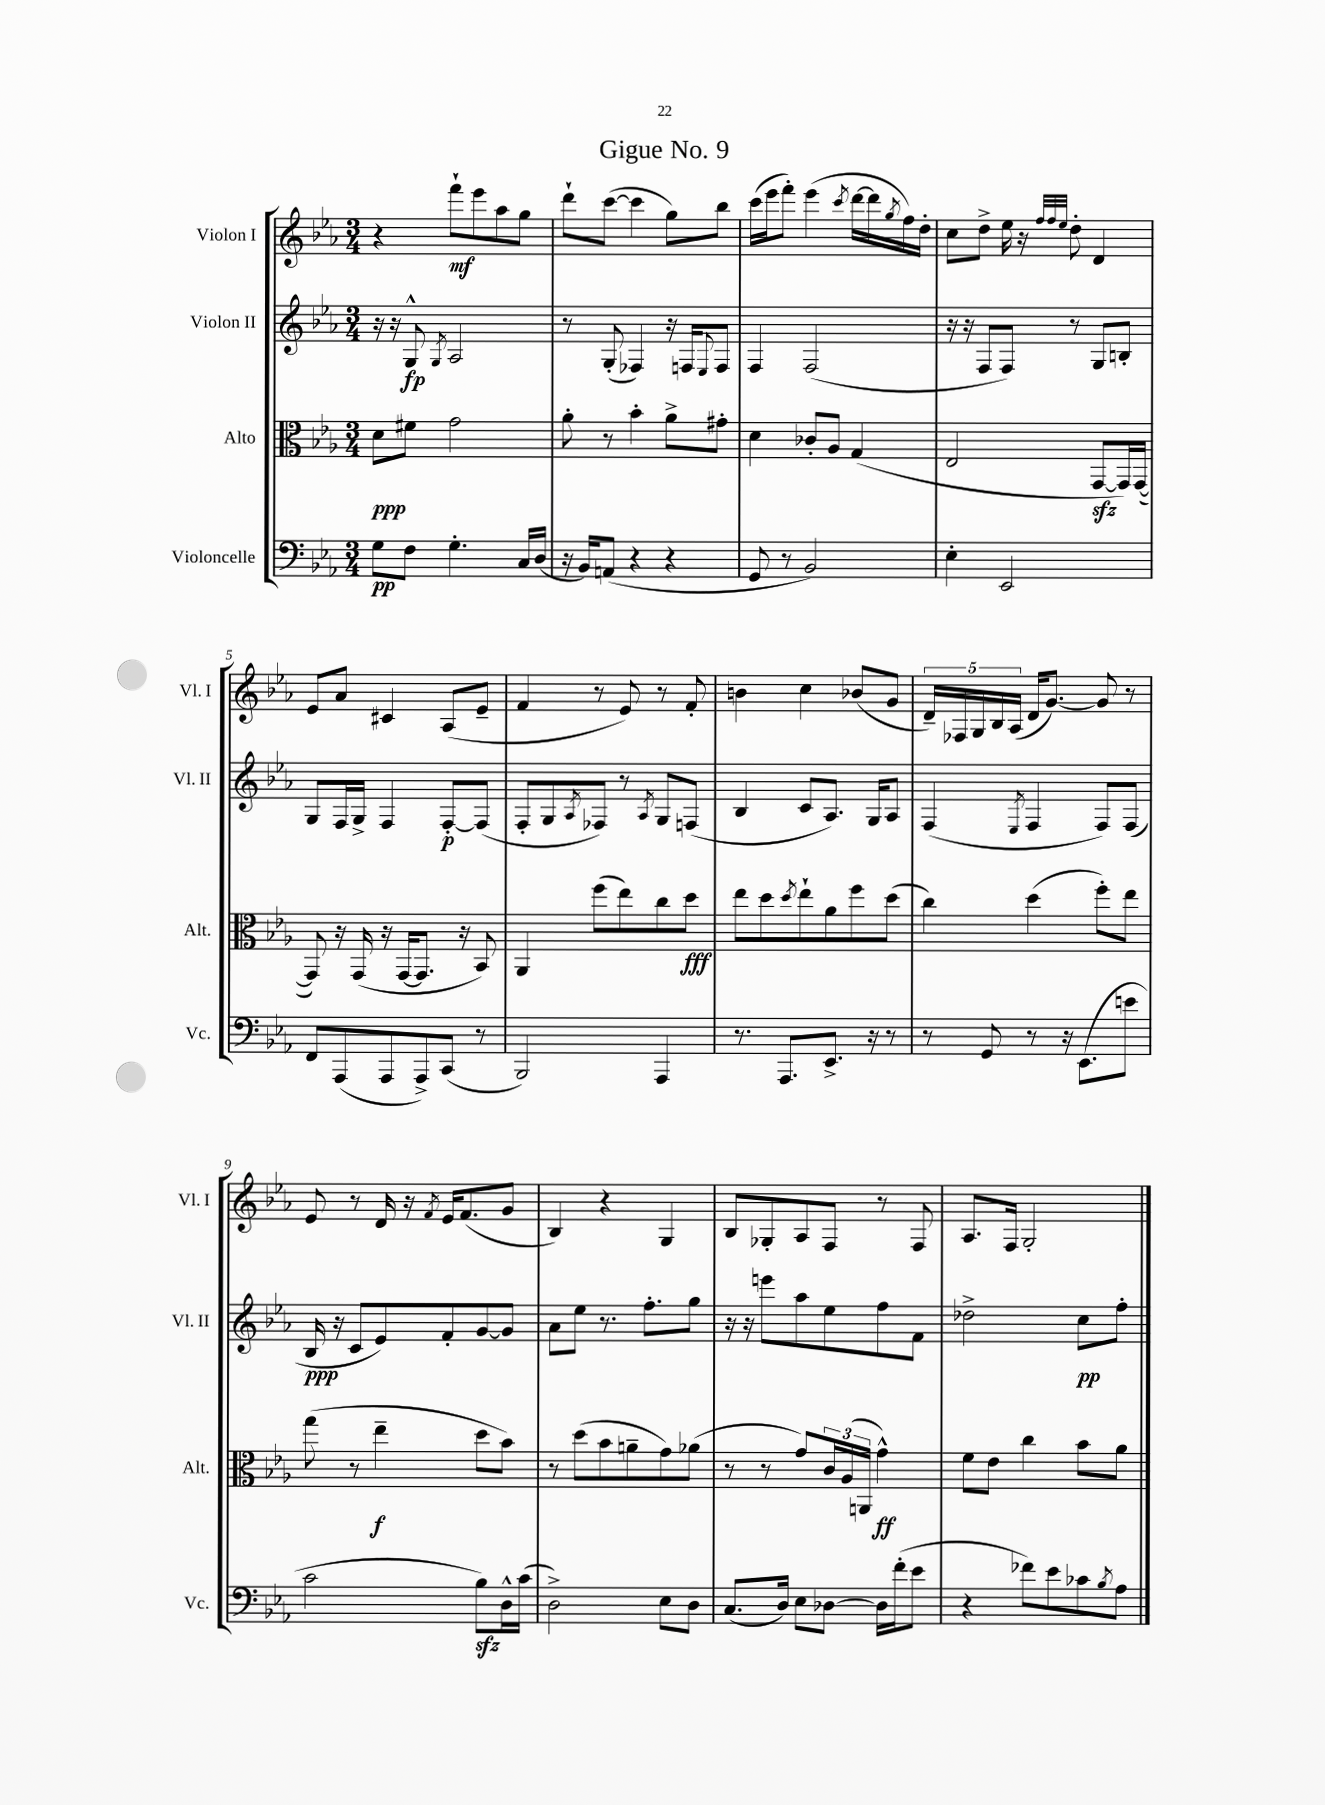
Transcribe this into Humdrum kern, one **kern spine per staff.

**kern	**dynam	**kern	**dynam	**kern	**dynam	**kern	**dynam
*part4	*part4	*part3	*part3	*part2	*part2	*part1	*part1
*staff4	*staff4	*staff3	*staff3	*staff2	*staff2	*staff1	*staff1
*I"Violoncelle	*	*I"Alto	*	*I"Violon II	*	*I"Violon I	*
*I'Vc.	*	*I'Alt.	*	*I'Vl. II	*	*I'Vl. I	*
*clefF4	*	*clefC3	*	*clefG2	*	*clefG2	*
*k[b-e-a-]	*	*k[b-e-a-]	*	*k[b-e-a-]	*	*k[b-e-a-]	*
*M3/4	*	*M3/4	*	*M3/4	*	*M3/4	*
=1	=1	=1	=1	=1	=1	=1	=1
8G\L	pp	8d\L	ppp	16r	.	4r	.
.	.	.	.	16r	.	.	.
8F\J	.	8f#X\J	.	8G^^/	fp	.	.
.	.	.	.	8qG/	.	.	.
4.G'\	.	2g\	.	2A-/	.	8fff`\L	mf
.	.	.	.	.	.	8eee-\	.
.	.	.	.	.	.	8aa-\	.
16C/LL	.	.	.	.	.	8gg\J	.
(16D/JJ	.	.	.	.	.	.	.
=2	=2	=2	=2	=2	=2	=2	=2
16r	.	8a-'\	.	8r	.	8ddd`\L	.
16BB-/KL)	.	.	.	.	.	.	.
(8AAn/J	.	8r	.	(8G'/	.	([8ccc\J	.
4r	.	4b-'\	.	4F-X/)	.	4ccc\]	.
4r	.	8a-^\L	.	16r	.	8gg\L)	.
.	.	.	.	16Fn/KL	.	.	.
.	.	.	.	8qqE-/	.	.	.
.	.	8g#X'\J	.	8F/J	.	8bb-\J	.
=3	=3	=3	=3	=3	=3	=3	=3
8GG/	.	4d\	.	4F/	.	(16ccc\LL	.
.	.	.	.	.	.	16eee-\J	.
8r	.	.	.	.	.	8fff'\J)	.
2BB-/)	.	8c-X'/L	.	(2F/	.	(4eee-\	.
.	.	8A-/J	.	.	.	.	.
.	.	.	.	.	.	8qccc/	.
.	.	(4G/	.	.	.	[16ddd\LL	.
.	.	.	.	.	.	16ddd\]	.
.	.	.	.	.	.	8qgg/	.
.	.	.	.	.	.	16ff\)	.
.	.	.	.	.	.	16dd'\JJ	.
=4	=4	=4	=4	=4	=4	=4	=4
4E-'\	.	2E-/	.	16r	.	8cc\L	.
.	.	.	.	16r	.	.	.
.	.	.	.	8F/L	.	8dd^\J	.
2EE-/	.	.	.	8F/J)	.	16ee-\	.
.	.	.	.	.	.	16r	.
.	.	.	.	.	.	32qqff/LLL	.
.	.	.	.	.	.	32qqff/	.
.	.	.	.	.	.	32qqee-/JJJ	.
.	.	.	.	8r	.	8dd'\	.
.	.	[8GGzz/L	.	8G/L	.	4d/	.
.	.	16GG/L])	.	8Bn'/J	.	.	.
.	.	([16GG/JJ	.	.	.	.	.
!!LO:LB:g=z
=5	=5	=5	=5	=5	=5	=5	=5
8FF/L	.	8GG/])	.	8G/L	.	8e-/L	.
(8AAA-/	.	16r	.	16F/L	.	8a-/J	.
.	.	(16GG/	.	16G^/JJ	.	.	.
8AAA-/	.	16r	.	4F/	.	4c#X/	.
.	.	[16GG/KL	.	.	.	.	.
8AAA-^/)	.	8.GG/J]	.	.	.	.	.
(8CC/J	.	.	.	[8F'/L	p	(8A-/L	.
.	.	16r	.	.	.	.	.
8r	.	8BB-/)	.	(8F/J]	.	8e-~/J	.
=6	=6	=6	=6	=6	=6	=6	=6
2BBB-/)	.	4AA-/	.	8F'/L	.	4f/	.
.	.	.	.	8G/	.	.	.
.	.	.	.	8qA-/	.	.	.
.	.	(8ff\L	.	8F-X/J)	.	8r	.
.	.	8ee-\)	.	8r	.	8e-/)	.
.	.	.	.	8qA-/	.	.	.
4AAA-/	.	8cc\	.	8G/L	.	8r	.
.	.	8dd\J	fff	(8Fn/J	.	8f'/	.
=7	=7	=7	=7	=7	=7	=7	=7
8.r	.	8ee-\L	.	4B-/	.	4bn\	.
.	.	8dd\	.	.	.	.	.
8.AAA-/L	.	.	.	.	.	.	.
.	.	8qdd/	.	.	.	.	.
.	.	8ee-`\	.	8c/L	.	4cc\	.
8.EE-^/J	.	8a-\	.	8.A-/J)	.	.	.
.	.	8ff\	.	.	.	(8b-X/L	.
16r	.	.	.	16G/KL	.	.	.
8r	.	(8dd\J	.	8A-/J	.	8g/J	.
=8	=8	=8	=8	=8	=8	=8	=8
8r	.	4cc\)	.	(4F/	.	20d~/LL)	.
.	.	.	.	.	.	20F-X/	.
.	.	.	.	.	.	20G/	.
8GG/	.	.	.	.	.	.	.
.	.	.	.	.	.	20B-/	.
.	.	.	.	.	.	(20A-/JJ	.
.	.	.	.	8qE-/	.	.	.
8r	.	(4dd\	.	4F/	.	16d/KL	.
.	.	.	.	.	.	[8.g/J)	.
16r	.	.	.	.	.	.	.
(8.EE-\L	.	.	.	.	.	.	.
.	.	8ff'\L)	.	8F/L)	.	8g/]	.
8en\J	.	8ee-\J	.	(8F/J	.	8r	.
!!LO:LB:g=z
=9	=9	=9	=9	=9	=9	=9	=9
2c\	.	(8gg\	.	16B-/	ppp	8e-/	.
.	.	.	.	16r	.	.	.
.	.	8r	.	8c/L	.	8r	.
.	.	4ee-~\	f	8e-/)	.	16d/	.
.	.	.	.	.	.	16r	.
.	.	.	.	.	.	8qf/	.
.	.	.	.	8f'/	.	16e-/KL	.
.	.	.	.	.	.	(8.f/	.
8B-zz\L)	.	8dd\L	.	[8g/	.	.	.
16D^^\L	.	8b-\J)	.	8g/J]	.	8g/J	.
(16c\JJ	.	.	.	.	.	.	.
=10	=10	=10	=10	=10	=10	=10	=10
2D^\)	.	8r	.	8a-\L	.	4B-/)	.
.	.	(8dd\L	.	8ee-\J	.	.	.
.	.	8b-\	.	8.r	.	4r	.
.	.	8an~\	.	.	.	.	.
.	.	.	.	8.ff'\L	.	.	.
8E-\L	.	8g\)	.	.	.	4G/	.
8D\J	.	(8a-X\J	.	8gg\J	.	.	.
=11	=11	=11	=11	=11	=11	=11	=11
(8.C/L	.	8r	.	16r	.	8B-/L	.
.	.	.	.	16r	.	.	.
.	.	8r	.	8eeen\L	.	8G-X'/	.
16D/Jk)	.	.	.	.	.	.	.
8E-\L	.	8g/L)	.	8aa-\	.	8A-/	.
[8D-X\J	.	24c/L	.	8ee-\	.	8F/J	.
.	.	(24A-/	.	.	.	.	.
.	.	24AAn/JJ	.	.	.	.	.
16D-\LL]	.	4g^^\)	ff	8ff\	.	8r	.
(16f'\J	.	.	.	.	.	.	.
8e-\J	.	.	.	8f\J	.	8F/	.
=12	=12	=12	=12	=12	=12	=12	=12
4r	.	8f\L	.	2dd-X^\	.	8.A-/L	.
.	.	8e-\J	.	.	.	.	.
.	.	.	.	.	.	16F/Jk	.
8f-X\L)	.	4cc\	.	.	.	2G'/	.
8e-\	.	.	.	.	.	.	.
8c-X\	.	8b-\L	.	8cc\L	pp	.	.
8qB-/	.	.	.	.	.	.	.
8A-\J	.	8a-\J	.	8ff'\J	.	.	.
==	==	==	==	==	==	==	==
*-	*-	*-	*-	*-	*-	*-	*-
